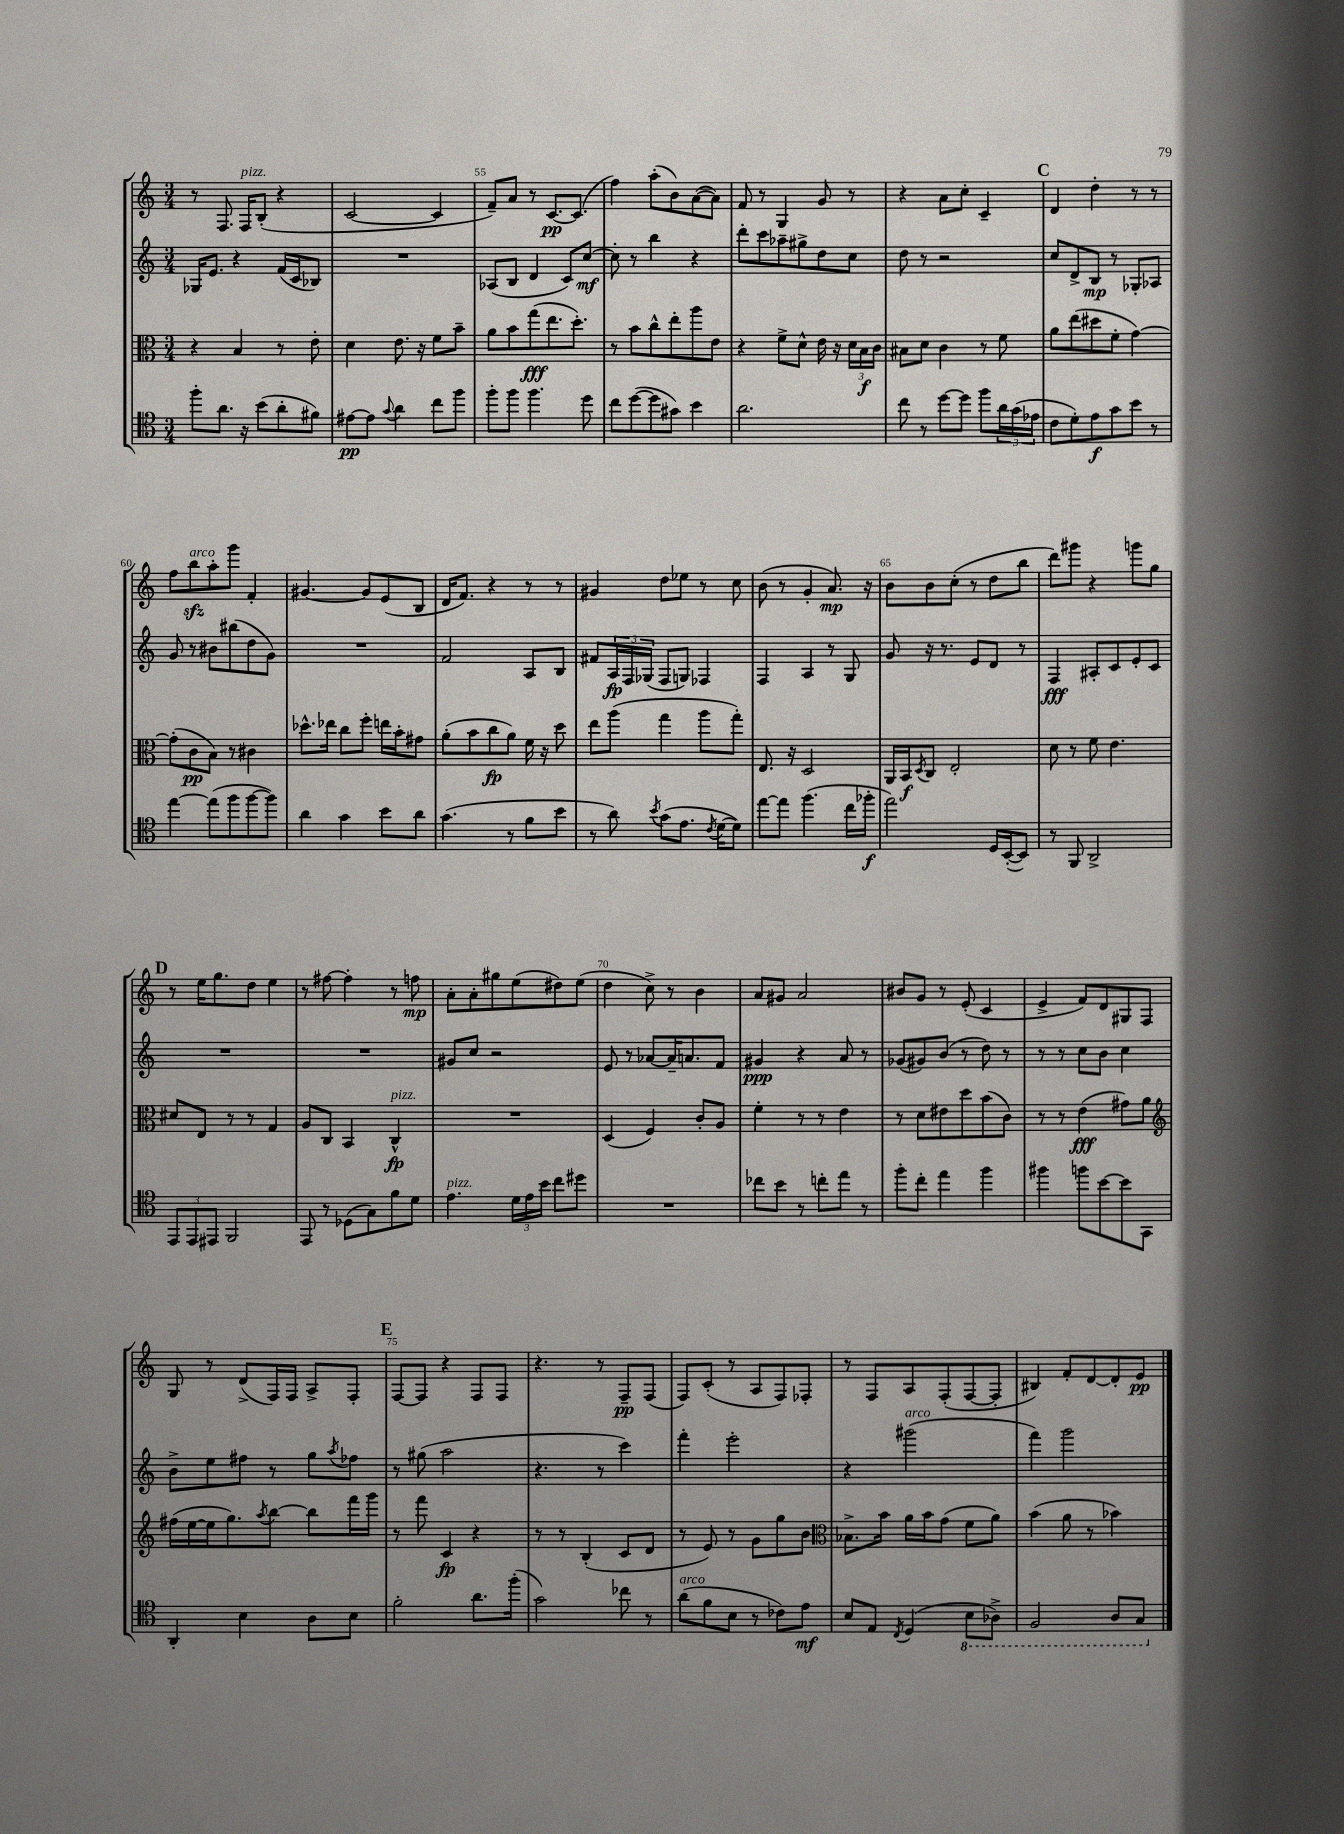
<<
\new StaffGroup <<
\new Staff = "s0" {
    \clef treble \key c \major \numericTimeSignature \time 3/4
    r8 f8. f16^\markup { \italic "pizz." } b8-.( r4 |
    c'2~ c'4 |
    f'8--) a'8 r8 c'8.~\pp c'8.( |
    f''4) a''8-.( b'8) a'8~( a'8) |
    f'8 r8 g4 g'8 r8 |
    r4 a'8 c''8-. c'4-- |
    \mark \markup { \bold "C" } d'4 d''4-. r8 r8 |
    f''8 b''8\sfz^\markup { \italic "arco" } a''8-. g'''8 f'4-. |
    gis'4.~ gis'8 e'8( b8 |
    d'16 f'8.) r4 r8 r8 |
    gis'4 d''8 ees''8 r8 c''8 |
    b'8( r8 g'4-. a'8.\mp) r16 |
    b'8 b'8 c''8-.( r8 d''8 b''8 |
    d'''8) gis'''8 r4 g'''8 g''8 |
    \mark \markup { \bold "D" } r8 e''16 g''8. d''8 e''4 |
    r8 fis''8~ fis''4-. r8 f''8\mp |
    a'8-. a'8-. gis''8 e''8( dis''8) e''8( |
    d''4 c''8->) r8 b'4 |
    a'8 gis'8 a'2 |
    bis'8 g'8 r8 e'8-.( c'4 |
    e'4-> f'8) d'8 gis8 f8 |
    g8 r8 d'8->( f16) f16 a8-> f8-. |
    \mark \markup { \bold "E" } f8~ f8 r4 f8 f8 |
    r4. r8 f8--\pp f8( |
    f8) c'8-.( r8 a8 f8) fes8-. |
    r8 f8 a8 f8-.( f8~ f8-. |
    bis4) f'8-. d'8~ d'8-. e'8\pp \bar "|." |
}
\new Staff = "s1" {
    \clef treble \key c \major \numericTimeSignature \time 3/4
    ges16 e'8. r4 f'16( c'16 bes8) |
    R2. |
    aes8( b8 d'4 c'8) c''8~\mf |
    c''8-. r8 b''4 r4 |
    d'''8-. c'''8 aes''8-- gis''8-> d''8 c''8 |
    d''8 r8 r2 |
    \mark \markup { \bold "C" } c''8 d'8-> b8\mp r8 ges8-. aes8 |
    g'8 r8 bis'8 bis''8( d''8 g'8) |
    R2. |
    f'2 a8 b8 |
    fis'8 \tuplet 3/2 { a16\fp f16 ges16( } f8 g8) fes4 |
    f4 a4 r8 g8 |
    g'8 r16 r8. e'8 d'8 r8 |
    f4\fff ais8-. c'8 e'8-. c'8 |
    \mark \markup { \bold "D" } R2. |
    R2. |
    gis'8 c''8 r2 |
    e'8 r8 aes'8~ aes'16-- a'8. f'8 |
    gis'4\ppp r4 a'8 r8 |
    ges'8( gis'8) b'8( r8 d''8) r8 |
    r8 r8 c''8 b'8 c''4 |
    b'8-> e''8 fis''8 r8 g''8 \acciaccatura { a''8 } fes''8 |
    \mark \markup { \bold "E" } r8 gis''8( a''2 |
    r4. r8 c'''4) |
    f'''4-. e'''2-. |
    r4 gis'''2^\markup { \italic "arco" }( |
    f'''4) g'''2 \bar "|." |
}
\new Staff = "s2" {
    \clef alto \key c \major \numericTimeSignature \time 3/4
    r4 b4 r8 e'8-. |
    d'4 e'8. r16 f'8 b'8-- |
    a'8 b'8 g''8\fff( e''8. d''8.-.) |
    r8 b'8 c''8-^ e''8-. a''8 e'8 |
    r4 f'8-> d'8-^ e'16 r16 \tuplet 3/2 { d'16 b16\f c'16 } |
    bis8 d'8 c'4 r8 f'8 |
    \mark \markup { \bold "C" } a'8 e''8( dis''8 f'8-. g'4~) |
    g'8-.( c'8\pp b8) r8 cis'4 |
    des''8.-^ ees''16 c''8 f''8-. e''16 b'16-. gis'8 |
    a'8-.( b'8 c''8\fp a'8) f'16 r16 d''8 |
    e''8 a''8( g''4 a''8 g''8-.) |
    e8. r16 d2 |
    a,16 b,16\f \acciaccatura { d8 } c8 e2-. |
    d'8 r8 f'8 e'4. |
    \mark \markup { \bold "D" } dis'8 e8 r8 r8 g4 |
    a8 c8 b,4 c4-^\fp^\markup { \italic "pizz." } |
    R2. |
    d4( f4) c'8-. a8 |
    f'4-. r8 r8 e'4 |
    r8 d'8 eis'8 d''8 b'8( c'8) |
    r8 r8 e'4\fff( gis'8) a'8 |
    \clef treble fis''16( e''16~ e''16 g''8.) \acciaccatura { a''8 } b''8~ b''8 f'''16 g'''16 |
    \mark \markup { \bold "E" } r8 f'''8 c'4\fp r4 |
    r8 r8 b4-.( c'8 d'8 |
    r8 e'8) r8 g'8 g''8 b'8 |
    \clef alto bes8.-> b'16 a'16 b'16 g'8( f'8 a'8) |
    b'4( a'8 r8 bes'4) \bar "|." |
}
\new Staff = "s3" {
    \clef tenor \key c \major \numericTimeSignature \time 3/4
    f''8-. a'8. r16 b'8( a'8-. fis'8) |
    eis'8~\pp eis'8 \appoggiatura { g'8 } a'4 c''8 f''8 |
    f''8-. f''8 f''4. d''8 |
    c''8 d''8~( d''8 gis'8) b'4 |
    a'2. |
    c''8 r8 d''8~ d''8 f''8 \tuplet 3/2 { a'16 g'16( ees'16 } |
    \mark \markup { \bold "C" } c'8 d'8-.) e'8\f g'8 b'8 r8 |
    e''4~ e''8( f''8 f''8~ f''8) |
    a'4 g'4 b'8 a'8 |
    g'4.( r8 f'8 b'8 |
    r8 a'8) \acciaccatura { b'8 } g'8( e'8. \acciaccatura { c'8 } d'16~ d'8) |
    e''8~ e''8 f''4.( c''16 fes''16-.\f |
    e''2) d16 b,16~-.( b,8) |
    r8 f,8 a,2-> |
    \mark \markup { \bold "D" } \tuplet 3/2 { e,8 e,8 eis,8 } f,2 |
    e,8 r8 des8( g8) f'8 d'8 |
    e'4.^\markup { \italic "pizz." } \tuplet 3/2 { d'16 e'16 b'16 } c''8 dis''8 |
    R2. |
    ces''8 b'8 r8 c''8-. e''8 r8 |
    f''8-. c''8-. e''4 f''4 |
    fis''4 f''8 b'8~ b'8 g,8 |
    a,4-. b4 a8 b8 |
    \mark \markup { \bold "E" } f'2-. a'8. f''16-.( |
    g'2) ces''8 r8 |
    a'8^\markup { \italic "arco" }( f'8 b8 r8 ces'8) e'8\mf |
    b8 e8 \acciaccatura { c8 } d4( \ottava #-1 b,8 aes,8->) |
    f,2 a,8 g,8 \ottava #0 \bar "|." |
}
>>
>>
\layout { \context { \Score currentBarNumber = #53 \override BarNumber.break-visibility = ##(#f #t #t) barNumberVisibility = #(every-nth-bar-number-visible 5) } }
